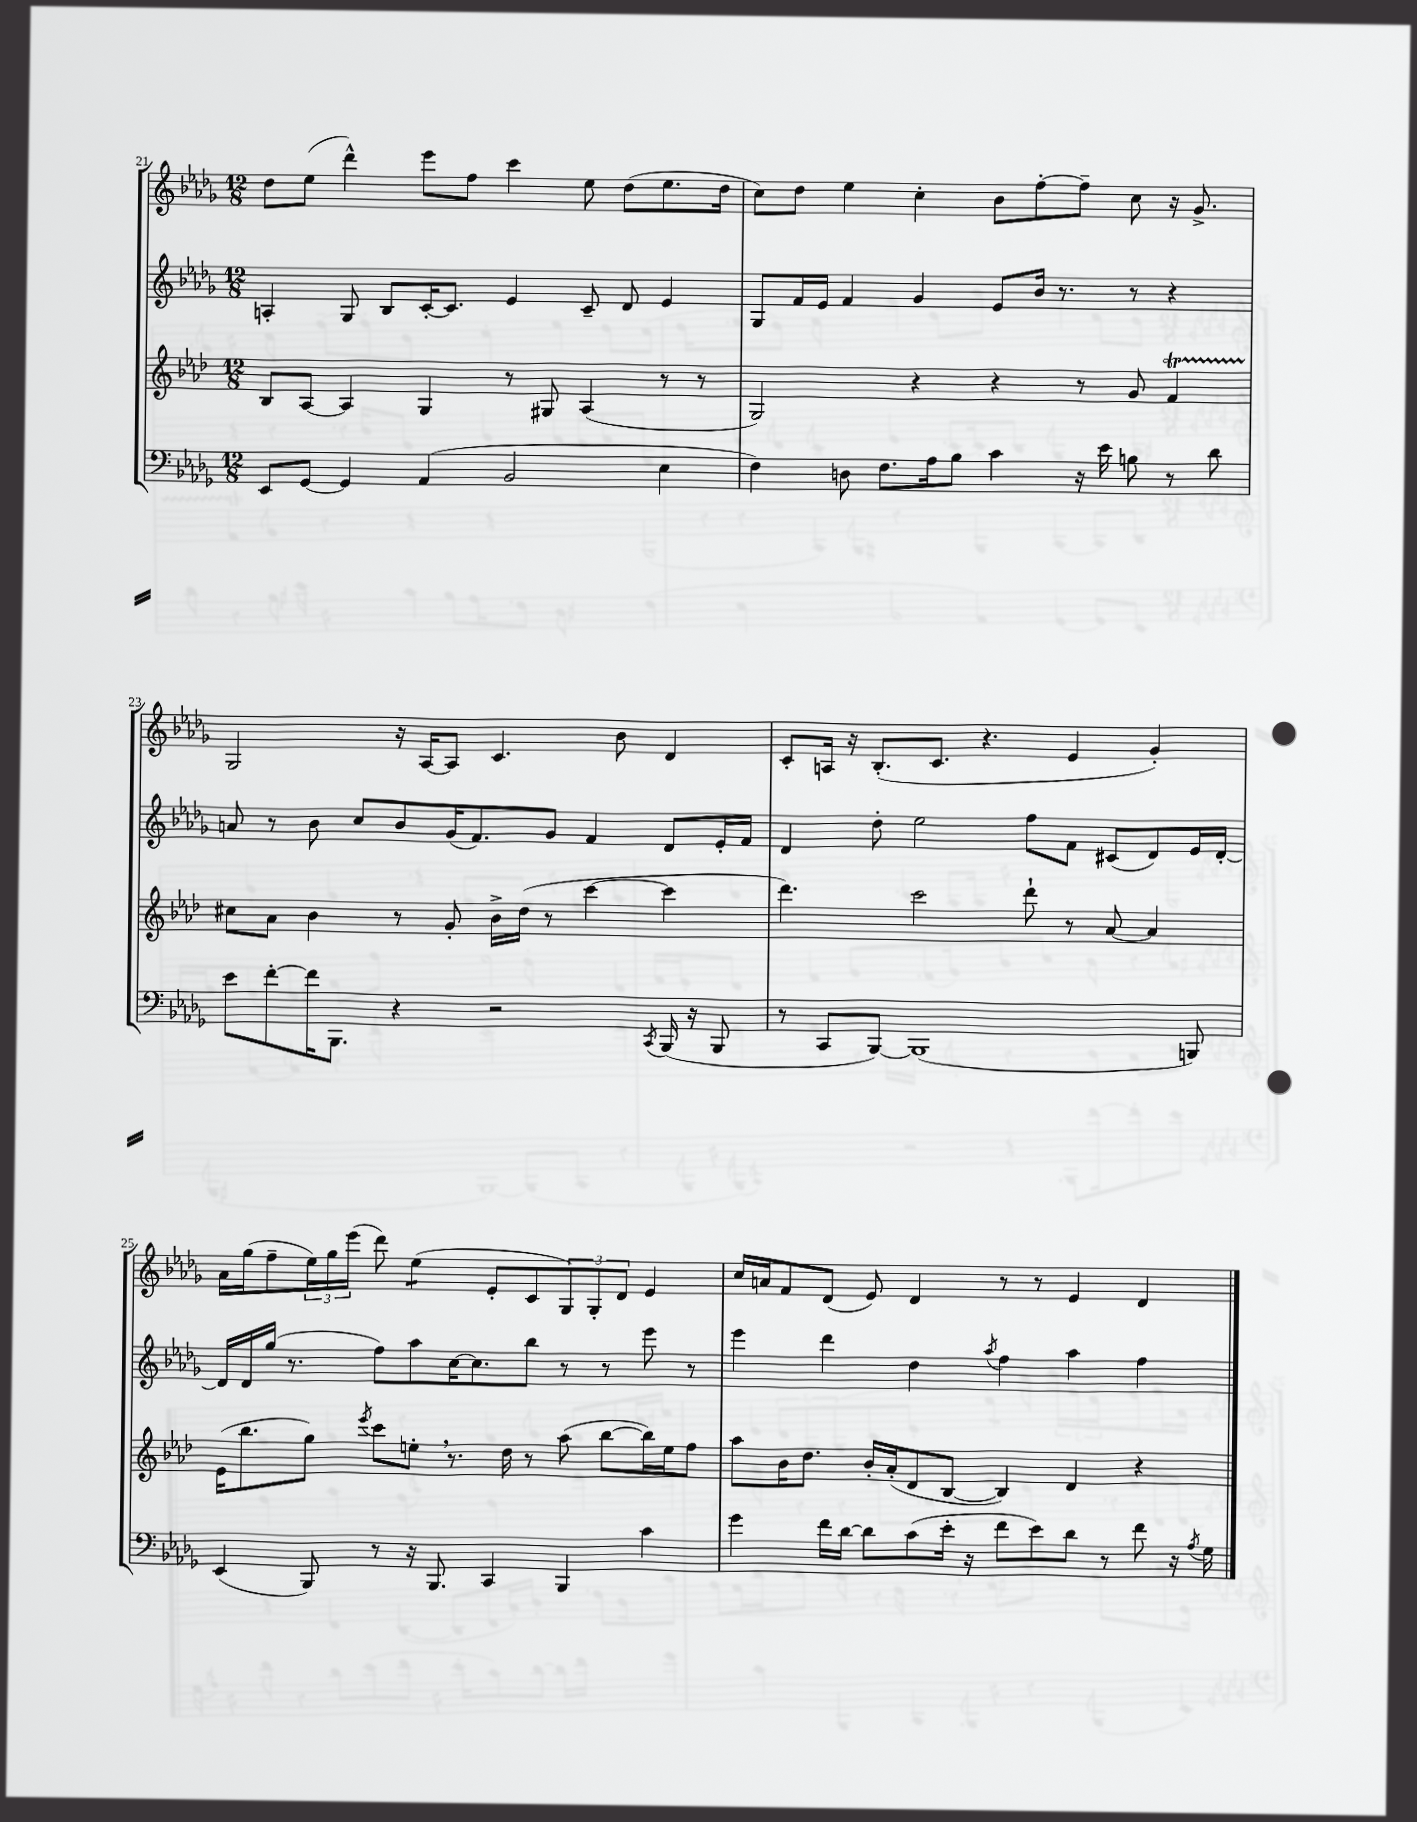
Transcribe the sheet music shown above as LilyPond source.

<<
\new StaffGroup <<
\new Staff = "s0" {
    \clef treble \key des \major \numericTimeSignature \time 12/8
    des''8 ees''8( des'''4-^) ees'''8 f''8 c'''4 ees''8 des''8( ees''8. des''16 |
    c''8) des''8 ees''4 c''4-. bes'8 f''8~-. f''8-- c''8 r16 ges'8.-> |
    ges2 r16 aes16~ aes8 c'4. bes'8 des'4 |
    c'8-. a16 r16 bes8.-.( c'8. r4. ees'4 ges'4-.) |
    aes'16 ges''16( f''8-- \tuplet 3/2 { ees''16) ges''16 ees'''16( } des'''8) ees''4:8( ees'8-. c'8 \tuplet 3/2 { ges8) ges8-. des'8 } ees'4 |
    c''16 a'16 f'8 des'8( ees'8) des'4 r8 r8 ees'4 des'4 \bar "|." |
}
\new Staff = "s1" {
    \clef treble \key des \major \numericTimeSignature \time 12/8
    a4-. ges8 bes8 c'16~-. c'8. ees'4 c'8-- des'8 ees'4 |
    ges8 f'16 ees'16 f'4 ges'4 ees'8 bes'16 r8. r8 r4 |
    a'8 r8 bes'8 c''8 bes'8 ges'16( f'8.) ges'8 f'4 des'8 ees'16-. f'16 |
    des'4 des''8-. ees''2 f''8 f'8 cis'8( des'8) ees'16 des'16~-. |
    des'16 des'16 ges''16( r8. f''8) aes''8 c''16~ c''8. bes''8 r8 r8 ees'''8 r8 |
    ees'''4 des'''4 des''4 \acciaccatura { aes''8 } f''4 aes''4 f''4 \bar "|." |
}
\new Staff = "s2" {
    \clef treble \key aes \major \numericTimeSignature \time 12/8
    bes8 aes8~ aes4 g4 r8 gis8 aes4( r8 r8 |
    g2) r4 r4 r8 g'8 f'4\startTrillSpan |
    cis''8\stopTrillSpan aes'8 bes'4 r8 g'8-. bes'16-> des''16( r8 c'''4~ c'''4 |
    des'''4.) c'''2 des'''8-! r8 aes'8~ aes'4 |
    ees'16( bes''8. g''8) \acciaccatura { ees'''8 } c'''8 e''8-. \breathe r8. des''16 r8 aes''8( bes''8~ bes''16) e''16 f''8 |
    aes''8 bes'16 des''8. bes'16-. aes'16-.( des'8 bes8~ bes4) des'4 r4 \bar "|." |
}
\new Staff = "s3" {
    \clef bass \key des \major \numericTimeSignature \time 12/8
    ees,8 ges,8~ ges,4 aes,4( bes,2 ees4 |
    f4) d8 f8. aes16 bes8 c'4 r16 ees'16 b8 r8 des'8 |
    ees'8 f'8~-. f'16 bes,,8. r4 r2 \acciaccatura { c,8 } bes,,16( r16 bes,,8 |
    r8 c,8 bes,,8~) bes,,1( b,,8) |
    ees,4( bes,,8) r8 r16 bes,,8. c,4 bes,,4 c'4 |
    ges'4 f'16 des'16~ des'8 c'8( ees'16-. r16 f'8 ees'8) des'8 r8 f'8 r16 \acciaccatura { aes8 } ges16 \bar "|." |
}
>>
>>
\layout { \context { \Score currentBarNumber = #21 } }
